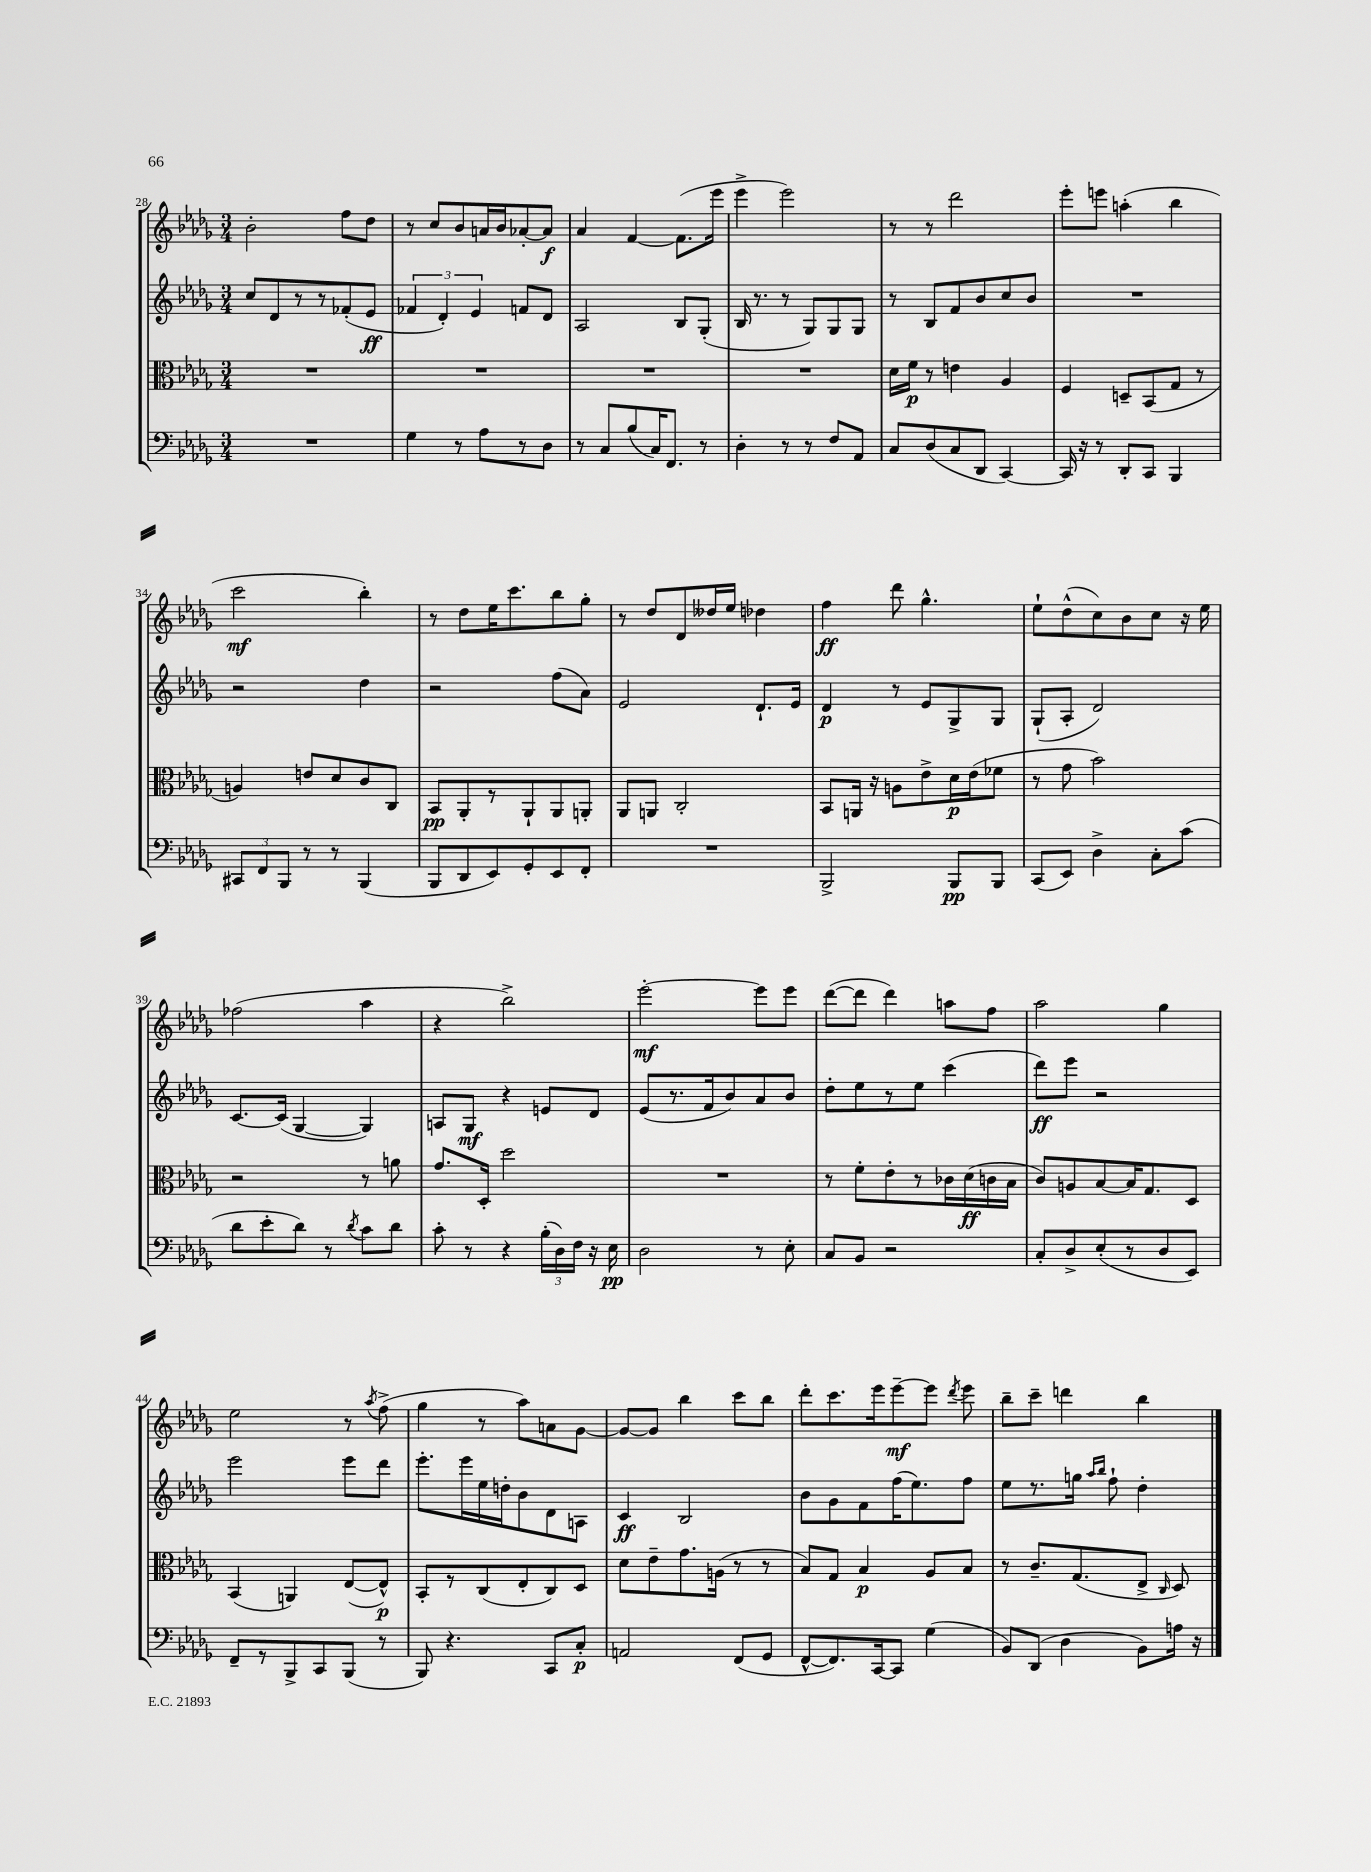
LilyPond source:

<<
\new StaffGroup <<
\new Staff = "s0" {
    \clef treble \key des \major \numericTimeSignature \time 3/4
    \autoBeamOff bes'2-. f''8[ des''8] |
    r8 c''8[ bes'8 a'16 bes'16 aes'8~-. aes'8]\f |
    aes'4 f'4~ f'8.[( ees'''16] |
    ees'''4-> ees'''2) |
    r8 r8 des'''2 |
    ees'''8[-. e'''8] a''4-.( bes''4 |
    c'''2\mf bes''4-.) |
    r8 des''8[ ees''16 c'''8. bes''8 ges''8]-. |
    r8 des''8[ des'8 deses''16 ees''16] des''4 |
    f''4\ff des'''8 ges''4.-^ |
    ees''8[-! des''8-^( c''8) bes'8 c''8] r16 ees''16 |
    fes''2( aes''4 |
    r4 bes''2->) |
    ees'''2~-.\mf ees'''8[ ees'''8] |
    des'''8[~( des'''8] des'''4) a''8[ f''8] |
    aes''2 ges''4 |
    ees''2 r8 \acciaccatura { aes''8 } f''8->( |
    ges''4 r8 aes''8[) a'8 ges'8]~ |
    ges'8[~ ges'8] bes''4 c'''8[ bes''8] |
    des'''8[-. c'''8. ees'''16 ees'''8~--\mf ees'''8] \acciaccatura { des'''8 } ees'''8 |
    bes''8[-- c'''8]-- d'''4 bes''4 \bar "|." |
}
\new Staff = "s1" {
    \clef treble \key des \major \numericTimeSignature \time 3/4
    \autoBeamOff c''8[ des'8 r8 r8 fes'8-.( ees'8]\ff |
    \tuplet 3/2 { fes'4 des'4-.) ees'4 } f'8[ des'8] |
    aes2 bes8[ ges8]-.( |
    bes16 r8. r8 ges8[) ges8 ges8] |
    r8 bes8[ f'8 bes'8 c''8 bes'8] |
    R2. |
    r2 des''4 |
    r2 f''8[( aes'8]) |
    ees'2 des'8.[-! ees'16] |
    des'4\p r8 ees'8[ ges8-> ges8] |
    ges8[-!( aes8]-. des'2) |
    c'8.[~ c'16]( ges4~ ges4) |
    a8[ ges8]\mf r4 e'8[ des'8] |
    ees'8[( r8. f'16 bes'8) aes'8 bes'8] |
    des''8[-. ees''8 r8 ees''8] c'''4( |
    des'''8[\ff) ees'''8] r2 |
    ees'''2 ees'''8[ des'''8] |
    ees'''8.[-. ees'''16 ees''16 d''16-. bes'8 des'8 a8] |
    c'4\ff bes2 |
    bes'8[ ges'8 f'8 f''16( ees''8.) f''8] |
    ees''8[ r8. g''16] \grace { aes''16[ bes''16] } f''8-! des''4-. \bar "|." |
}
\new Staff = "s2" {
    \clef alto \key des \major \numericTimeSignature \time 3/4
    \autoBeamOff R2. |
    R2. |
    R2. |
    R2. |
    des'16[ f'16]\p r8 e'4 aes4 |
    f4 d8[-- bes,8( ges8] r8 |
    a4) e'8[ des'8 c'8 c8] |
    bes,8[\pp aes,8-. r8 aes,8-! aes,8 a,8]-. |
    aes,8[ a,8] c2-. |
    bes,8[ a,16] r16 a8[ ees'8-> des'16\p ees'16( fes'8] |
    r8 ges'8 bes'2) |
    r2 r8 a'8 |
    ges'8.[ des16]-. des''2 |
    R2. |
    r8 f'8[-. ees'8-. r8 ces'16 des'16\ff( c'16 bes16] |
    c'8[) a8 bes8~ bes16 ges8. des8] |
    bes,4( a,4) ees8[~( ees8]-^\p) |
    bes,8[-. r8 c8( ees8-. c8) des8] |
    des'8[ ees'8-- ges'8. a16]( r8 r8 |
    bes8[) ges8] bes4\p aes8[ bes8] |
    r8 c'8.[-- ges8.( ees8]-> \grace { c16 } des8) \bar "|." |
}
\new Staff = "s3" {
    \clef bass \key des \major \numericTimeSignature \time 3/4
    \autoBeamOff R2. |
    ges4 r8 aes8[ r8 des8] |
    r8 c8[ bes8( c16) f,8.] r8 |
    des4-. r8 r8 f8[ aes,8] |
    c8[ des8( c8 des,8] c,4~) |
    c,16 r16 r8 des,8[-. c,8] bes,,4 |
    \tuplet 3/2 { cis,8[ f,8 bes,,8] } r8 r8 bes,,4( |
    bes,,8[ des,8 ees,8) ges,8-. ees,8 f,8]-. |
    R2. |
    bes,,2-> bes,,8[\pp bes,,8] |
    c,8[( ees,8]) des4-> c8[-. c'8]( |
    des'8[ ees'8-. des'8]) r8 \acciaccatura { des'8 } c'8[ des'8] |
    c'8-. r8 r4 \tuplet 3/2 { bes16[-.( des16) f16] } r16 ees16\pp |
    des2 r8 ees8-. |
    c8[ bes,8] r2 |
    c8[-. des8-> ees8-.( r8 des8 ees,8]) |
    f,8[-- r8 bes,,8-> c,8 bes,,8]( r8 |
    bes,,8) r4. c,8[ c8]-.\p |
    a,2 f,8[( ges,8] |
    f,8[~-^ f,8.) c,16~ c,8] ges4( |
    bes,8[) des,8]( des4 bes,8[) a16] r16 \bar "|." |
}
>>
>>
\layout { \context { \Score currentBarNumber = #28 } }
